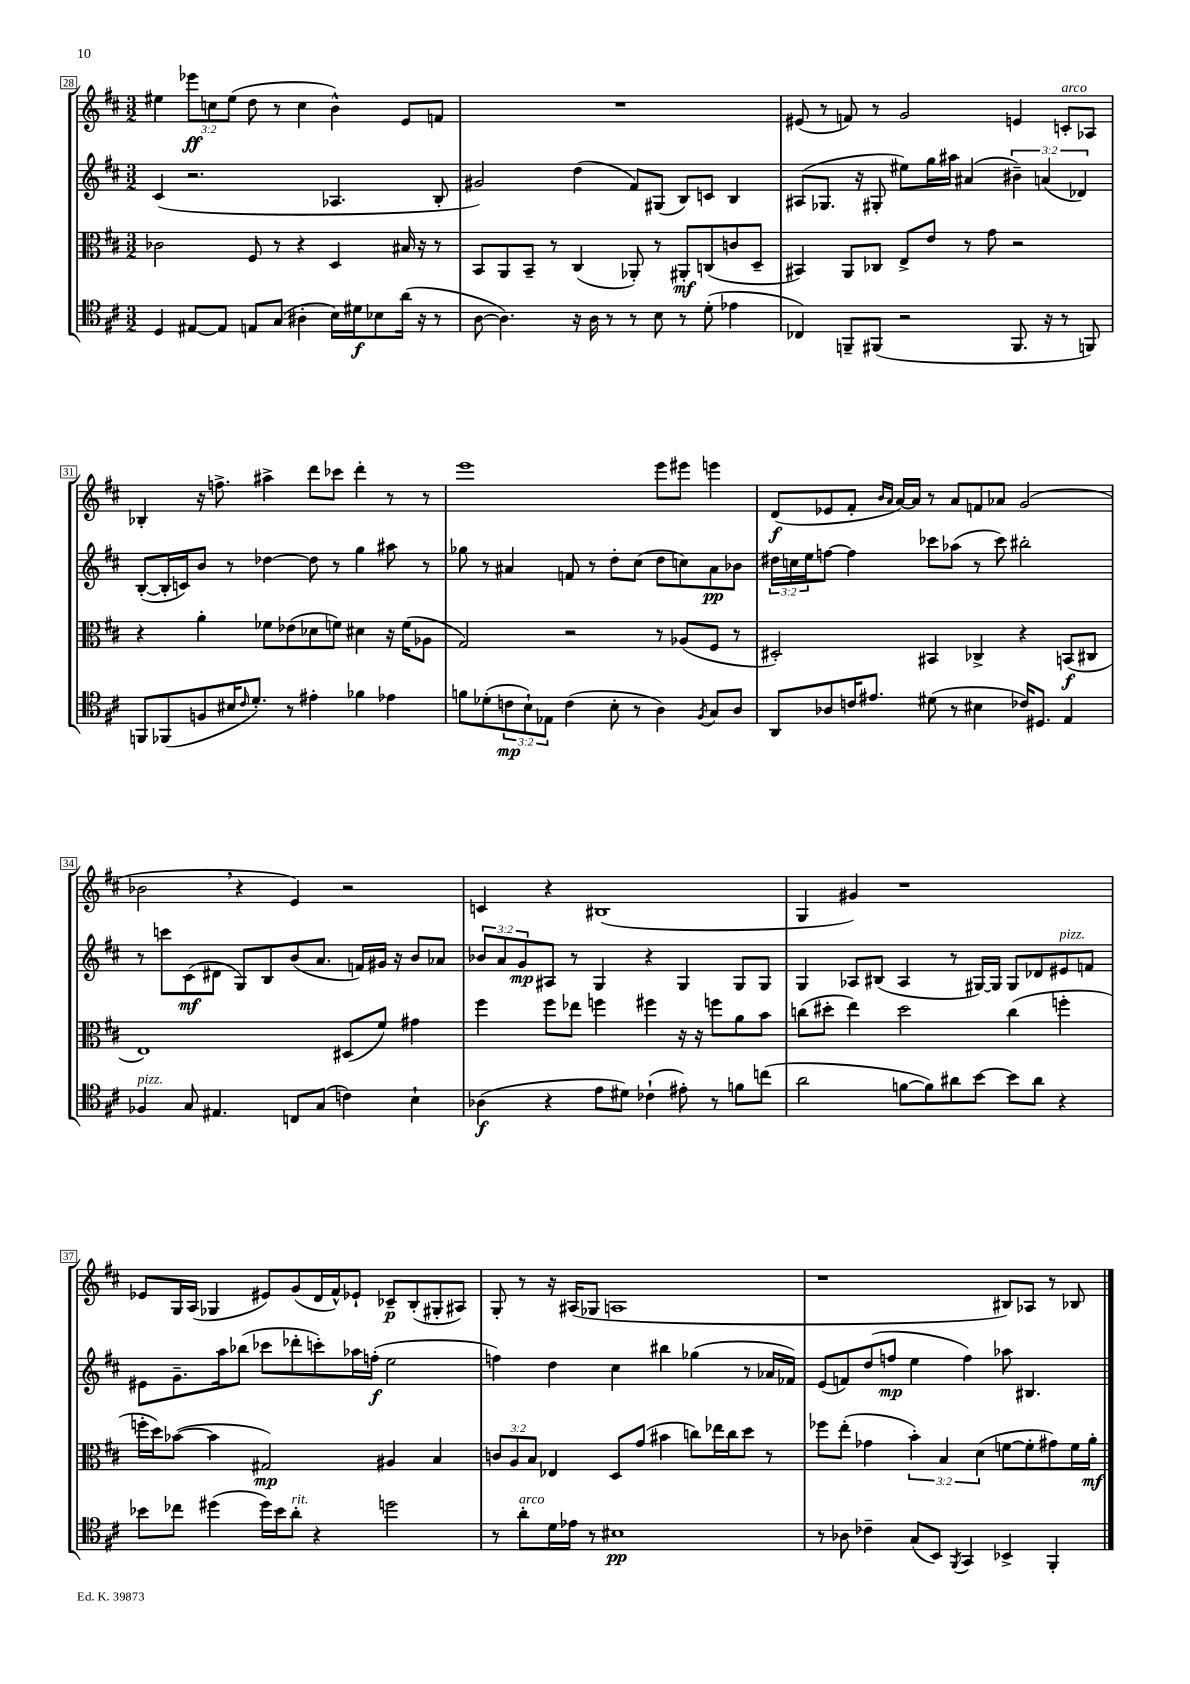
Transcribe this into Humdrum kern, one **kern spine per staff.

**kern	**kern	**kern	**kern
*staff4	*staff3	*staff2	*staff1
*clefC4	*clefC3	*clefG2	*clefG2
*k[f#c#]	*k[f#c#]	*k[f#c#]	*k[f#c#]
*M3/2	*M3/2	*M3/2	*M3/2
4D	2c-	(4c#	4ee#
[8E#	.	2.r	12eee-
.	.	.	12cc
8E#]	.	.	.
.	.	.	(12ee#
8E	8F#	.	8dd
(8G	8r	.	8r
4A#'	4r	.	4cc
16B)	4D	4.A-	4b^^)
16d#	.	.	.
8B-	.	.	.
(16a	16B#	.	8e
16r	16r	.	.
8r	8r	8B'	8f
=	=	=	=
[8A	8BB	2g#)	1.r
4.A])	8AA	.	.
.	8BB~	.	.
.	8r	.	.
16r	(4C#	(4dd	.
16A	.	.	.
8r	.	.	.
8r	8AA-')	8f#)	.
8B	8r	(8G#	.
8r	8AA#'	8B)	.
(8d'	(8C	8c	.
4e-	8c	4B	.
.	8D~	.	.
=	=	=	=
4C-)	4BB#)	(8A#	(8e#
.	.	8.G-	8r
8FF~	8AA	.	8f)
.	.	16r	.
(8FF#	8C-	8G#'	8r
2r	8E^	8ee#)	2g
.	8e	16gg	.
.	.	16aa#	.
.	8r	(4a#	.
.	8g	.	.
8.FF#	2r	6b#~)	4e
.	.	(6a	.
16r	.	.	.
8r	.	.	8c'
.	.	6d-)	.
8FF)	.	.	8A-
=	=	=	=
8FF	4r	([8B'	4B-'
(8FF-	.	16B']	.
.	.	16c)	.
8F	4a'	8b	16r
.	.	.	8.ff^
16B#	.	8r	.
16qqc#	.	.	.
8.d')	.	.	.
.	8f-	[4dd-	4aa#^
8r	(8e-	.	.
4e#'	8d-	8dd-]	8ddd
.	8f)	8r	8ccc-
4f-	4d#	4gg	4ddd'
4e-	16r	8aa#	8r
.	(16f	.	.
.	8A-	8r	8r
=	=	=	=
8f	2G)	8gg-	1eee
(8d-'	.	8r	.
12c	.	4a#	.
12B`)	.	.	.
12E-	.	.	.
(4c	2r	8f	.
.	.	8r	.
8B'	.	8dd'	.
8r	.	(8cc#	.
4A)	8r	8dd	8eee
.	(8A-	8cc)	8eee#
8qF#	.	.	.
8G	8F#	8a#	4eee
8A	8r	8b-	.
=	=	=	=
8AA	2D#')	24dd#	(8d
.	.	24cc	.
.	.	24ee	.
8A-	.	[8ff	8e-
16c	.	4ff]	8f#'
8.e#	.	.	.
.	.	.	16qqb
.	.	.	16qqa
.	.	.	[16a)
.	.	.	16a]
(8d#	4BB#	8ccc-	8r
8r	.	(8aa-	8a
4B#	4C-^	8r	8f
.	.	8ccc-)	8a-
16c-)	4r	2bb#'	(2g
8.D#	.	.	.
4E	(8BB	.	.
.	8C#	.	.
=	=	=	=
4F-	1E)	8r	2b-
.	.	8ccc	.
8G	.	(8c#	.
4.E#	.	8d#	.
.	.	8G)	4r
.	.	8B	.
8C	.	(8b	4e)
(8G	.	8.a	.
4c)	(8D#	.	2r
.	.	16f)	.
.	8f#)	16g#	.
.	.	16r	.
4B`	4g#	8b	.
.	.	8a-	.
=	=	=	=
(4A-	4ff#	12b-	4c
.	.	12a	.
.	.	12g	.
4r	8ff#	8A#	4r
.	8ee-	8r	.
8e	4ff	4G	(1B#
8d#)	.	.	.
(4c-`	4ff#	4r	.
8e#')	16r	4G	.
.	16r	.	.
8r	8ff	.	.
8f	8a	8G	.
(8cc	8b	8G	.
=	=	=	=
2a	(8cc	4G	4G
.	8dd#'	.	.
.	4ee)	8A-	4g#)
.	.	(8B#	.
[8f	2dd#	4A-	1r
8f])	.	.	.
8a#	.	8r	.
[8b	.	[16G#)	.
.	.	16G#]	.
8b]	(4cc	8G#	.
8a#	.	8d-	.
4r	4ff'	8e#	.
.	.	8f	.
=	=	=	=
8b-	16ff'	8e#	8e-
.	16dd)	.	.
8cc-	([8b-	8.g~	16G
.	.	.	(16A
(4dd#	4b-]	.	4G-
.	.	16aa	.
.	.	(8bb-	.
16dd#)	2G#)	8ccc-	8e#)
16b-	.	.	.
8a'	.	8ddd-'	(8g
4r	.	8ccc')	16d
.	.	.	16f#^^)
.	.	16aa-	8e-`
.	.	(16ff'	.
2dd	4A#	2ee	8c-~
.	.	.	(8B'
.	4B	.	8G#'
.	.	.	8A#)
=	=	=	=
8r	12c	4ff)	8G'
.	12A	.	.
8a'	.	.	8r
.	12B	.	.
16d	4E-	4dd	16r
16e-	.	.	(16A#
8r	.	.	8G-
1B#	8D	4cc#	1A
.	(8g	.	.
.	4b#	4bb#	.
.	8cc)	(4gg-	.
.	16ee-	.	.
.	16cc	.	.
.	8dd	8r	.
.	8r	16a-	.
.	.	16f-)	.
=	=	=	=
8r	8ff-	(8e	1r
8A-	(8ee'	8f)	.
4c-~	4g-	(8dd	.
.	.	8ff	.
(8G	6b')	4ee	.
8BB)	.	.	.
.	6B	.	.
8qFF#	.	.	.
4GG	.	4ff)	.
.	(6d	.	.
4BB-^	[8f	8aa-	8B#)
.	8f']	4.B#	8A-
4FF#'	8g#)	.	8r
.	16f	.	8B-
.	16a'	.	.
==	==	==	==
*-	*-	*-	*-
